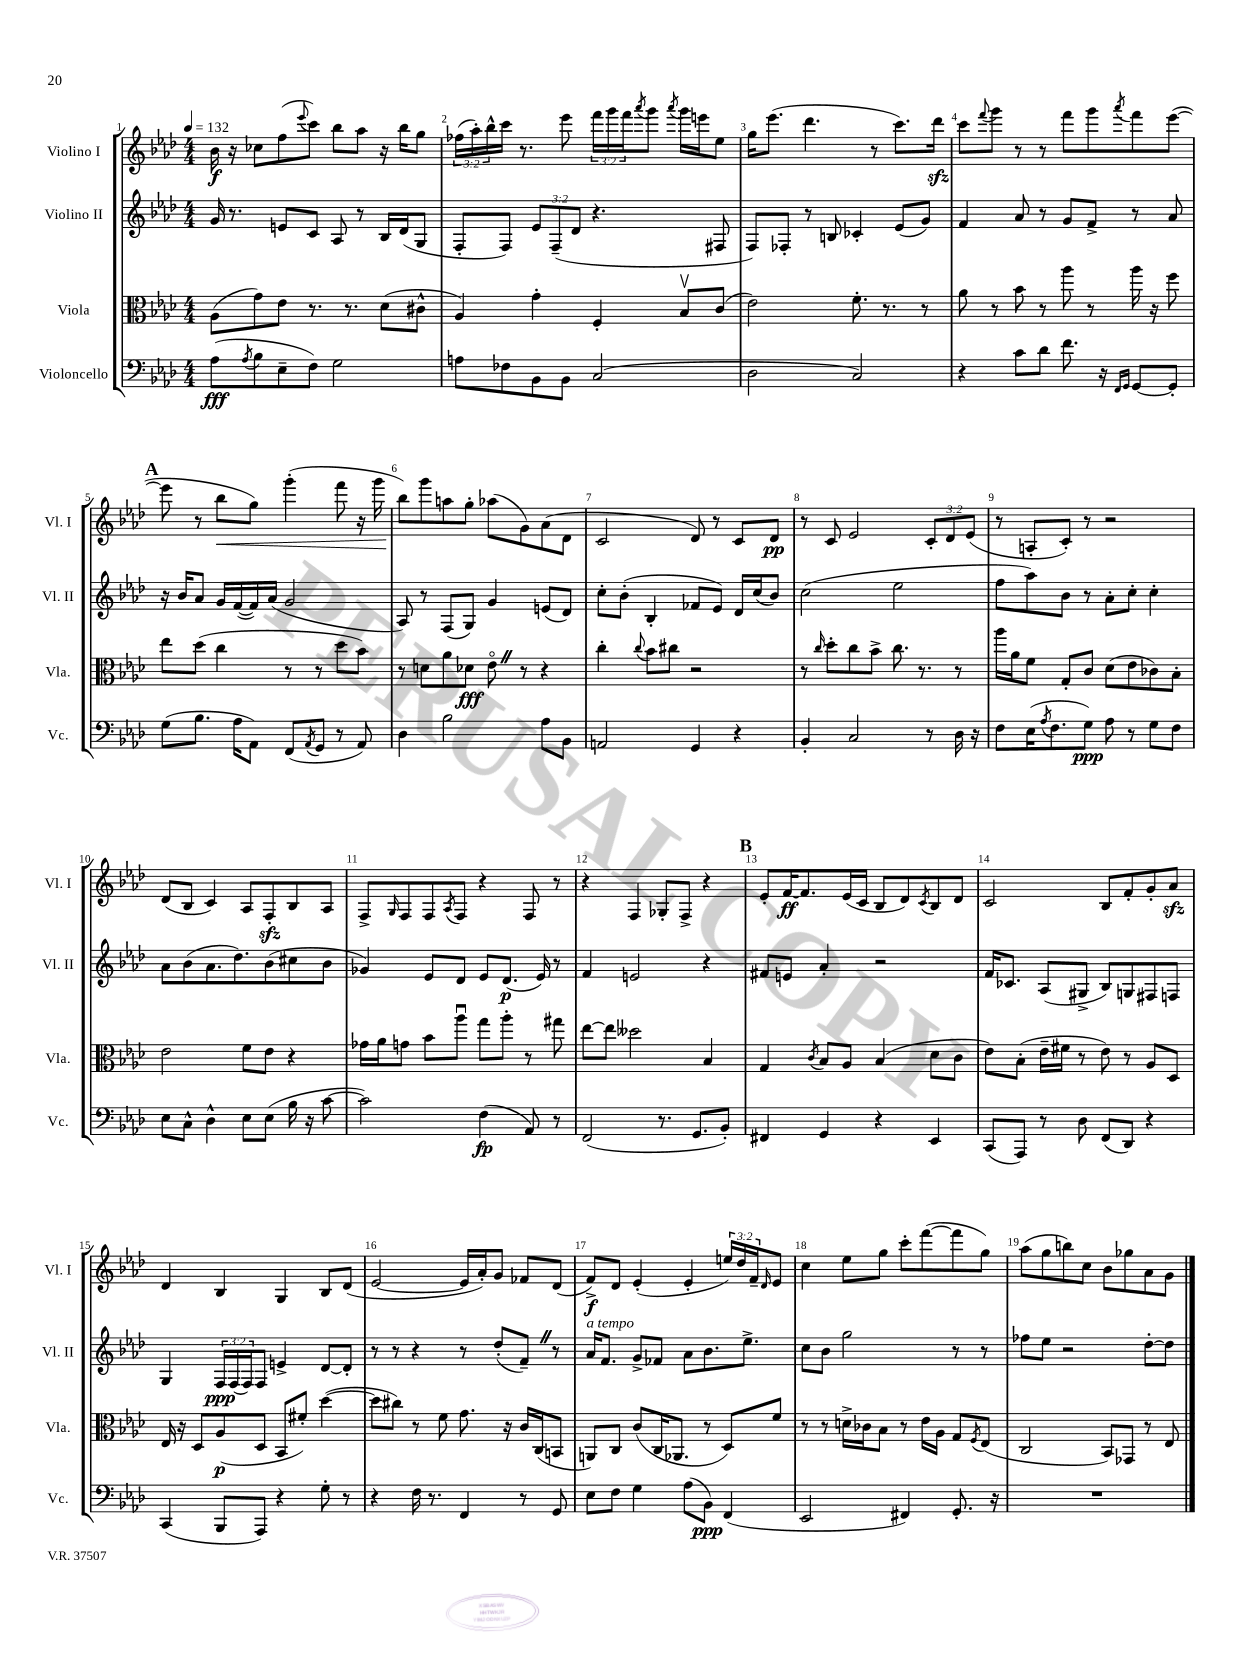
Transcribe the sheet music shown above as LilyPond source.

<<
\new StaffGroup <<
\new Staff = "s0" \with { instrumentName = "Violino I" shortInstrumentName = "Vl. I" } {
    \clef treble \key aes \major \numericTimeSignature \time 4/4 \override Staff.TupletNumber.text = #tuplet-number::calc-fraction-text \tempo 4 = 132
    bes'16\f r16 ces''8 f''8( \appoggiatura { ees'''8 } c'''8) bes''8 aes''8 r16 bes''16 g''8 |
    \tuplet 3/2 { fes''16( aes''16-.) bes''16-^ } c'''16 r8. ees'''8 \tuplet 3/2 { f'''16 g'''16 f'''16 } \acciaccatura { aes'''8 } g'''8 \acciaccatura { aes'''8 } g'''16 e'''16 ees''8 |
    g''16 ees'''8.( des'''4. r8 c'''8.) des'''16\sfz |
    c'''8 \appoggiatura { f'''8 } g'''8 r8 r8 f'''8 g'''8 \acciaccatura { aes'''8 } f'''8 ees'''8~( |
    \mark \markup { \bold "A" } ees'''8 r8 bes''8\< g''8) g'''4-.( f'''8 r16 g'''16 |
    bes''8\!) g'''8 a''8 g''8-. aes''8( g'8) aes'8( des'8 |
    c'2 des'8) r8 c'8 des'8\pp |
    r8 c'8 ees'2 \tuplet 3/2 { c'8-. des'8 ees'8( } |
    r8 a8-. c'8-.) r8 r2 |
    des'8( bes8 c'4) aes8 f8-.\sfz bes8 aes8 |
    f8-> \grace { g16 } f8 f8 \acciaccatura { aes8 } f8 r4 f8 r8 |
    r4 f4 ges8-. f8-> r4 |
    \mark \markup { \bold "B" } ees'8-. f'16~\ff f'8. ees'16( c'16 bes8 des'8) \acciaccatura { c'8 } bes8 des'8 |
    c'2 bes8 f'8-. g'8-. aes'8\sfz |
    des'4 bes4 g4 bes8 des'8( |
    ees'2~ ees'16 aes'16-.) g'8 fes'8 des'8( |
    f'8->\f) des'8 ees'4-.( ees'4-. \tuplet 3/2 { e''16) des''16 f'16-- } \grace { des'16 } ees'8 |
    c''4 ees''8 g''8 c'''8-. f'''8~( f'''8 g''8) |
    aes''8( g''8 b''8) c''8 bes'8 ges''8 aes'8 g'8 \bar "|." |
}
\new Staff = "s1" \with { instrumentName = "Violino II" shortInstrumentName = "Vl. II" } {
    \clef treble \key aes \major \numericTimeSignature \time 4/4 \override Staff.TupletNumber.text = #tuplet-number::calc-fraction-text
    g'16 r8. e'8 c'8 aes8 r8 bes16 des'16( g8 |
    f8-. f8) \tuplet 3/2 { ees'8 f8--( des'8 } r4. fis8 |
    f8) fes8-. r8 b8 ces'4-. ees'8( g'8) |
    f'4 aes'8 r8 g'8 f'8-> r8 aes'8 |
    \mark \markup { \bold "A" } r16 bes'16 aes'8 g'16 f'16~( f'16) aes'16( g'2 |
    aes8) r8 f8( g8) g'4 e'8( des'8) |
    c''8-. bes'8-.( bes4-. fes'8 ees'8) des'16 c''16( bes'8) |
    c''2( ees''2 |
    f''8 aes''8) bes'8 r8 aes'8-. c''8-. c''4-. |
    aes'8 bes'8( aes'8. des''8.) bes'8( cis''8 bes'8 |
    ges'4) ees'8 des'8 ees'8 des'8.\p( ees'16) r8 |
    f'4 e'2 r4 |
    \mark \markup { \bold "B" } fis'8 e'8 aes'4-. r2 |
    f'16 ces'8. aes8( gis8-> bes8) g8 fis8 f8 |
    g4 \tuplet 3/2 { f16\ppp f16( f16) } f8 e'4-> des'8~ des'8-. |
    r8 r8 r4 r8 des''8-.( f'8--) \once \override BreathingSign.text = \markup { \musicglyph "scripts.caesura.straight" } \breathe r8 |
    aes'16^\markup { \italic "a tempo" } f'8. g'8-> fes'8 aes'8 bes'8. ees''8.-> |
    c''8 bes'8 g''2 r8 r8 |
    fes''8 ees''8 r2 des''8~-. des''8 \bar "|." |
}
\new Staff = "s2" \with { instrumentName = "Viola" shortInstrumentName = "Vla." } {
    \clef alto \key aes \major \numericTimeSignature \time 4/4
    aes8( g'8) ees'8 r8. r8. des'8( cis'8-^ |
    aes4) g'4-. f4-. bes8\upbow c'8( |
    ees'2) f'8.-. r8. r8 |
    aes'8 r8 bes'8 r8 aes''8 r8 aes''16 r16 f''8 |
    \mark \markup { \bold "A" } ees''8 des''8( c''4 r8 r8 des''8 bes'8) |
    r8 d'8 aes'8 des'8\fff ees'8\flageolet \once \override BreathingSign.text = \markup { \musicglyph "scripts.caesura.straight" } \breathe r8 r4 |
    c''4-. \appoggiatura { c''8 } bes'8 cis''8 r2 |
    r8 \grace { c''16 } des''8-. c''8 bes'8-> c''8. r8. r8 |
    aes''16 aes'16 f'8 g8-. c'8 des'8( ees'8 ces'8) bes8-. |
    ees'2 f'8 ees'8 r4 |
    ges'16 aes'16 g'8 bes'8 aes''8\downbow g''8 aes''8-. r8 gis''8 |
    ees''8~ ees''8 deses''2 bes4 |
    \mark \markup { \bold "B" } g4 \acciaccatura { c'8 } bes8 aes8 bes4( des'8 c'8 |
    ees'8) bes8-.( ees'16-- fis'16 r8 ees'8) r8 aes8 des8 |
    ees16 r16 des8 aes8\p( des8 bes,8 fis'8-.) des''4~( |
    des''8 cis''8) r8 f'8 g'8. r16 c'16 c16( b,8 |
    a,8) c8 c'8( c16 aes,8. r8 des8) f'8 |
    r8 r8 d'16-> ces'16 bes8 r8 ees'16 aes16 g8 \acciaccatura { f8 } ees8( |
    c2 bes,8) ges,8 r8 ees8 \bar "|." |
}
\new Staff = "s3" \with { instrumentName = "Violoncello" shortInstrumentName = "Vc." } {
    \clef bass \key aes \major \numericTimeSignature \time 4/4
    aes8\fff( \acciaccatura { aes8 } bes8 ees8-- f8) g2 |
    a8 fes8 bes,8 bes,8 c2( |
    des2 c2) |
    r4 c'8 des'8 f'8. r16 \grace { f,16 g,16 } g,8~ g,8-. |
    \mark \markup { \bold "A" } g8( bes8. aes16 aes,8) f,8( \acciaccatura { aes,8 } g,8 r8 aes,8) |
    des4 bes2 aes8 bes,8 |
    a,2 g,4 r4 |
    bes,4-. c2 r8 des16 r16 |
    f8 ees16( \acciaccatura { aes8 } f8. g8\ppp) aes8 r8 g8 f8 |
    ees8 c8-^ des4-^ ees8 ees8( bes16 r16 c'8~ |
    c'2) f4\fp( aes,8) r8 |
    f,2( r8. g,8. bes,8-.) |
    \mark \markup { \bold "B" } fis,4 g,4 r4 ees,4 |
    c,8( aes,,8) r8 des8 f,8( des,8) r4 |
    c,4( bes,,8 aes,,8) r4 g8-. r8 |
    r4 f16 r8. f,4 r8 g,8 |
    ees8 f8 g4 aes8( bes,8\ppp) f,4( |
    ees,2 fis,4) g,8.-. r16 |
    R1 \bar "|." |
}
>>
>>
\layout { \context { \Score \override BarNumber.break-visibility = ##(#f #t #t) barNumberVisibility = #all-bar-numbers-visible } }
